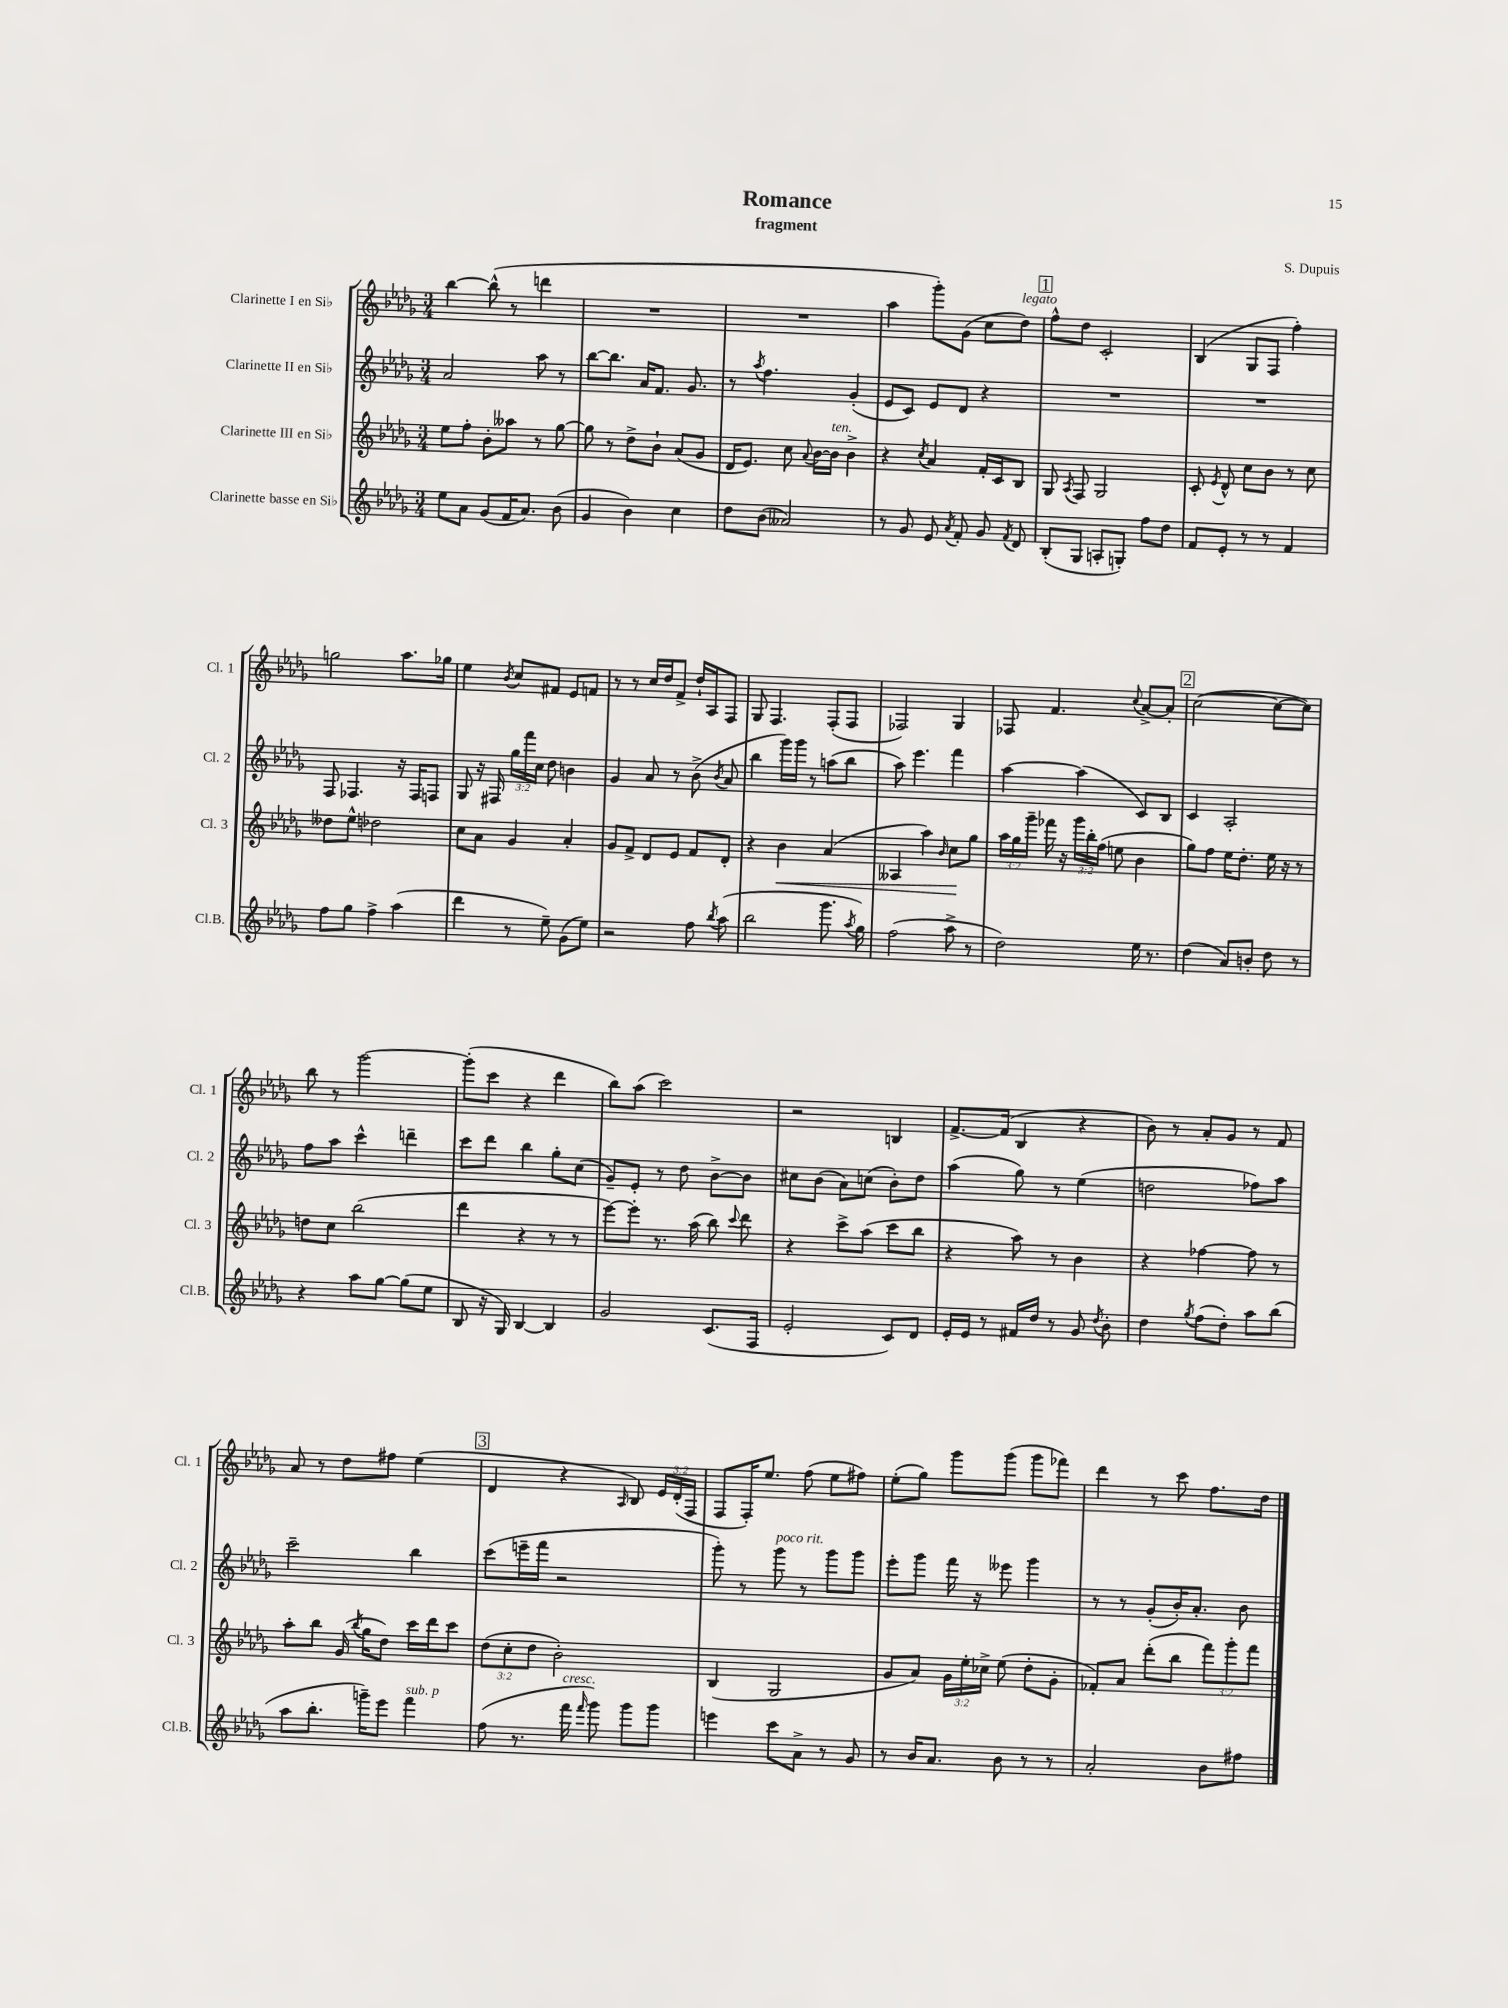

**kern	**kern	**kern	**kern
*staff4	*staff3	*staff2	*staff1
*clefG2	*clefG2	*clefG2	*clefG2
*k[b-e-a-d-g-]	*k[b-e-a-d-g-]	*k[b-e-a-d-g-]	*k[b-e-a-d-g-]
*M3/4	*M3/4	*M3/4	*M3/4
8ee-	8ee-	2a-	[4bb-
8a-	8ff'	.	.
(8g-	8b-'	.	(8bb-^^]
16f	8aa--	.	8r
8.a-)	.	.	.
.	8r	8aa-	4ddd
(8b-	[8gg-	8r	.
=	=	=	=
4g-	8gg-]	[8bb-	2.r
.	8r	8.bb-]	.
4b-)	8dd-^	.	.
.	.	16a-	.
.	8b-`	8.f	.
4cc	(8a-	.	.
.	.	8.g-	.
.	8g-	.	.
=	=	=	=
8dd-	16d-	8r	2.r
.	8.e-)	.	.
.	.	8qaa-	.
(8b-	.	4.ff	.
2a--)	8cc	.	.
.	8qqa-	.	.
.	[16b-	.	.
.	16b-]	.	.
.	4b-^	(4g-'	.
=	=	=	=
8r	4r	8e-	4aa-
8g-	.	8c)	.
.	8qcc	.	.
8e-	4a-	8e-	8ggg-')
8qa-	.	.	.
8f'	.	8d-	(8g-
8g-	16f'	4r	8cc
.	16c	.	.
8qf	.	.	.
8d-	8B-	.	8dd-)
=	=	=	=
(8B-'	8G-	2.r	8ff^^
.	8qA-	.	.
8G-	8F	.	8dd-
8A'	2G-	.	2c'
8G')	.	.	.
8ff	.	.	.
8dd-	.	.	.
=	=	=	=
8f	8c'	2.r	(4B-
.	8qe-	.	.
8e-'	8d-^^	.	.
8r	8cc	.	8G-
8r	8b-	.	8F
4f	8r	.	4ff')
.	8cc	.	.
=	=	=	=
8ff	8dd--	8F	2gg
8gg-	8ee-^^	4.F-	.
4ff^	2dd-	.	.
(4aa-	.	16r	8.aa-
.	.	16F-	.
.	.	8F	.
.	.	.	16gg-
=	=	=	=
4ddd-	8cc	8G-	4ee-
.	8a-	16r	.
.	.	16F#	.
.	.	.	8qb-
8r	4g-	24gg-	8cc
.	.	24fff	.
.	.	24cc	.
8ee-~)	.	8dd-	8f#
(8g-	4a-'	4b	8e-
8ee-)	.	.	8f
=	=	=	=
2r	8g-	4g-	8r
.	8f^	.	8r
.	8d-	8a-	16cc
.	.	.	16dd-
.	8e-	8r	8f^
8ff	8f	(8b-^	16dd-`
.	.	.	16A-
8qbb-	.	8qb-	.
(8aa-	8d-'	8a-	8F
=	=	=	=
2bb-	4r	4bb-	8G-
.	.	.	4.F
.	4b-	16ggg-)	.
.	.	16ggg-	.
.	.	8r	.
8.ggg-	(4a-	(8aa	(8F'
.	.	8bb-	8F
8qaa-	.	.	.
16gg-)	.	.	.
=	=	=	=
(2ff	4A--	8aa-)	2F-)
.	.	4.eee-	.
.	4aa-)	.	.
.	16qqb-	.	.
8aa-^	8cc	4fff	4G-
8r	8gg-	.	.
=	=	=	=
2dd-)	24aa-	[4aa-	8F-
.	24gg-	.	.
.	24ggg-~	.	.
.	16fff-	.	4.f
.	16r	.	.
.	24ggg-	(4aa-]	.
.	24bb-'	.	.
.	(24ff	.	.
.	8ee	.	.
.	.	.	8qqcc
16ee-	4b-	8c)	[8a-^
8.r	.	.	.
.	.	8B-	8a-']
=	=	=	=
(4dd-	8gg-)	4c	([2cc
.	8ff	.	.
8a-)	16ee-	2A-'	.
.	8.dd-'	.	.
8b'	.	.	.
8dd-	16ee-	.	8cc_
.	16r	.	.
8r	8r	.	8cc])
=	=	=	=
4r	8dd	8ff	8bb-
.	8cc	8aa-	8r
8aa-	(2bb-	4ccc^^	[2ggg-
[8gg-	.	.	.
(8gg-]	.	4ddd~	.
8ee-	.	.	.
=	=	=	=
8B-	4ddd-	8ccc	(8ggg-']
16r	.	8ddd-	8ccc
16G-)	.	.	.
[4B-	4r	4bb-	4r
4B-]	8r	8gg-'	4ddd-
.	8r	(8cc	.
=	=	=	=
2g-	[8eee-)	8g-~)	8bb-)
.	8eee-']	8e-'	(8aa-
.	8.r	8r	2ccc)
.	.	8dd-	.
.	(16aa-	.	.
(8.c	8bb-)	[8b-^	.
.	8qqccc	.	.
.	8ddd-	8b-]	.
16F	.	.	.
=	=	=	=
2e-'	4r	8cc#	2r
.	.	(8b-	.
.	8ccc^	8a-)	.
.	(8aa-	(8cc	.
8c)	8ccc	8b-')	4B
8d-	8bb-	8dd-	.
=	=	=	=
16e-'	4r	(4aa-	[8.f^
16e-	.	.	.
8r	.	.	.
.	.	.	(16f]
16f#	8aa-)	8gg-)	4B-
16dd-	.	.	.
8r	8r	8r	.
8g-	4b-	(4ee-	4r
8qdd-	.	.	.
8b-'	.	.	.
=	=	=	=
4dd-	4r	2dd	8b-)
.	.	.	8r
8qgg-	.	.	.
(8ff	[4ff-	.	8a-'
8dd-')	.	.	8g-
8aa-	8ff-]	8ff-)	8r
(8bb-	8r	8aa-	8f
=	=	=	=
8aa-	8aa-'	2ccc~	8a-
8.bb-'	8bb-	.	8r
.	(16g-	.	8dd-
.	8qbb-	.	.
16ggg~)	16gg-	.	.
8eee-	8dd-)	.	8ff#
4fff	16ccc	4bb-	(4ee-
.	16ddd-	.	.
.	8ccc	.	.
=	=	=	=
(8ff	(12dd-	(8ccc	4d-
.	12cc'	.	.
8.r	.	16eee~	.
.	12dd-	.	.
.	.	16fff	.
.	2b-')	2r	4r
16fff	.	.	.
16qqfff	.	.	.
8ggg-)	.	.	.
.	.	.	16qqA-
8ggg-	.	.	8B-)
8ggg-	.	.	24e-
.	.	.	(24d-'
.	.	.	24F
=	=	=	=
4eee	(4B-	8ggg-')	8F
.	.	8r	16F')
.	.	.	8.ee-
8ccc	2G-	8ggg-	.
8a-^	.	8r	(8ff
8r	.	8ggg-	8ee-
8g-	.	8ggg-	8ff#)
=	=	=	=
8r	8g-	8eee-'	(8ee-'
16b-	8a-)	8ggg-	8gg-)
8.a-	.	.	.
.	24g-	16fff	8ggg-
.	24ee-'	.	.
.	.	16r	.
.	24cc-^	.	.
8b-	(8ee-	8eee--	(8ggg-
8r	8dd-'	4ggg-	8ggg-
8r	8g-'	.	8fff-)
=	=	=	=
2a-'	8f-')	8r	4ddd-
.	8a-	8r	.
.	(8ddd-'	(8g-'	8r
.	8bb-	16b-')	8ccc
.	.	8.a-'	.
8b-	12fff)	.	8.ff
.	12ggg-'	.	.
8ff#	.	8b-	.
.	12fff	.	.
.	.	.	16dd-
==	==	==	==
*-	*-	*-	*-
